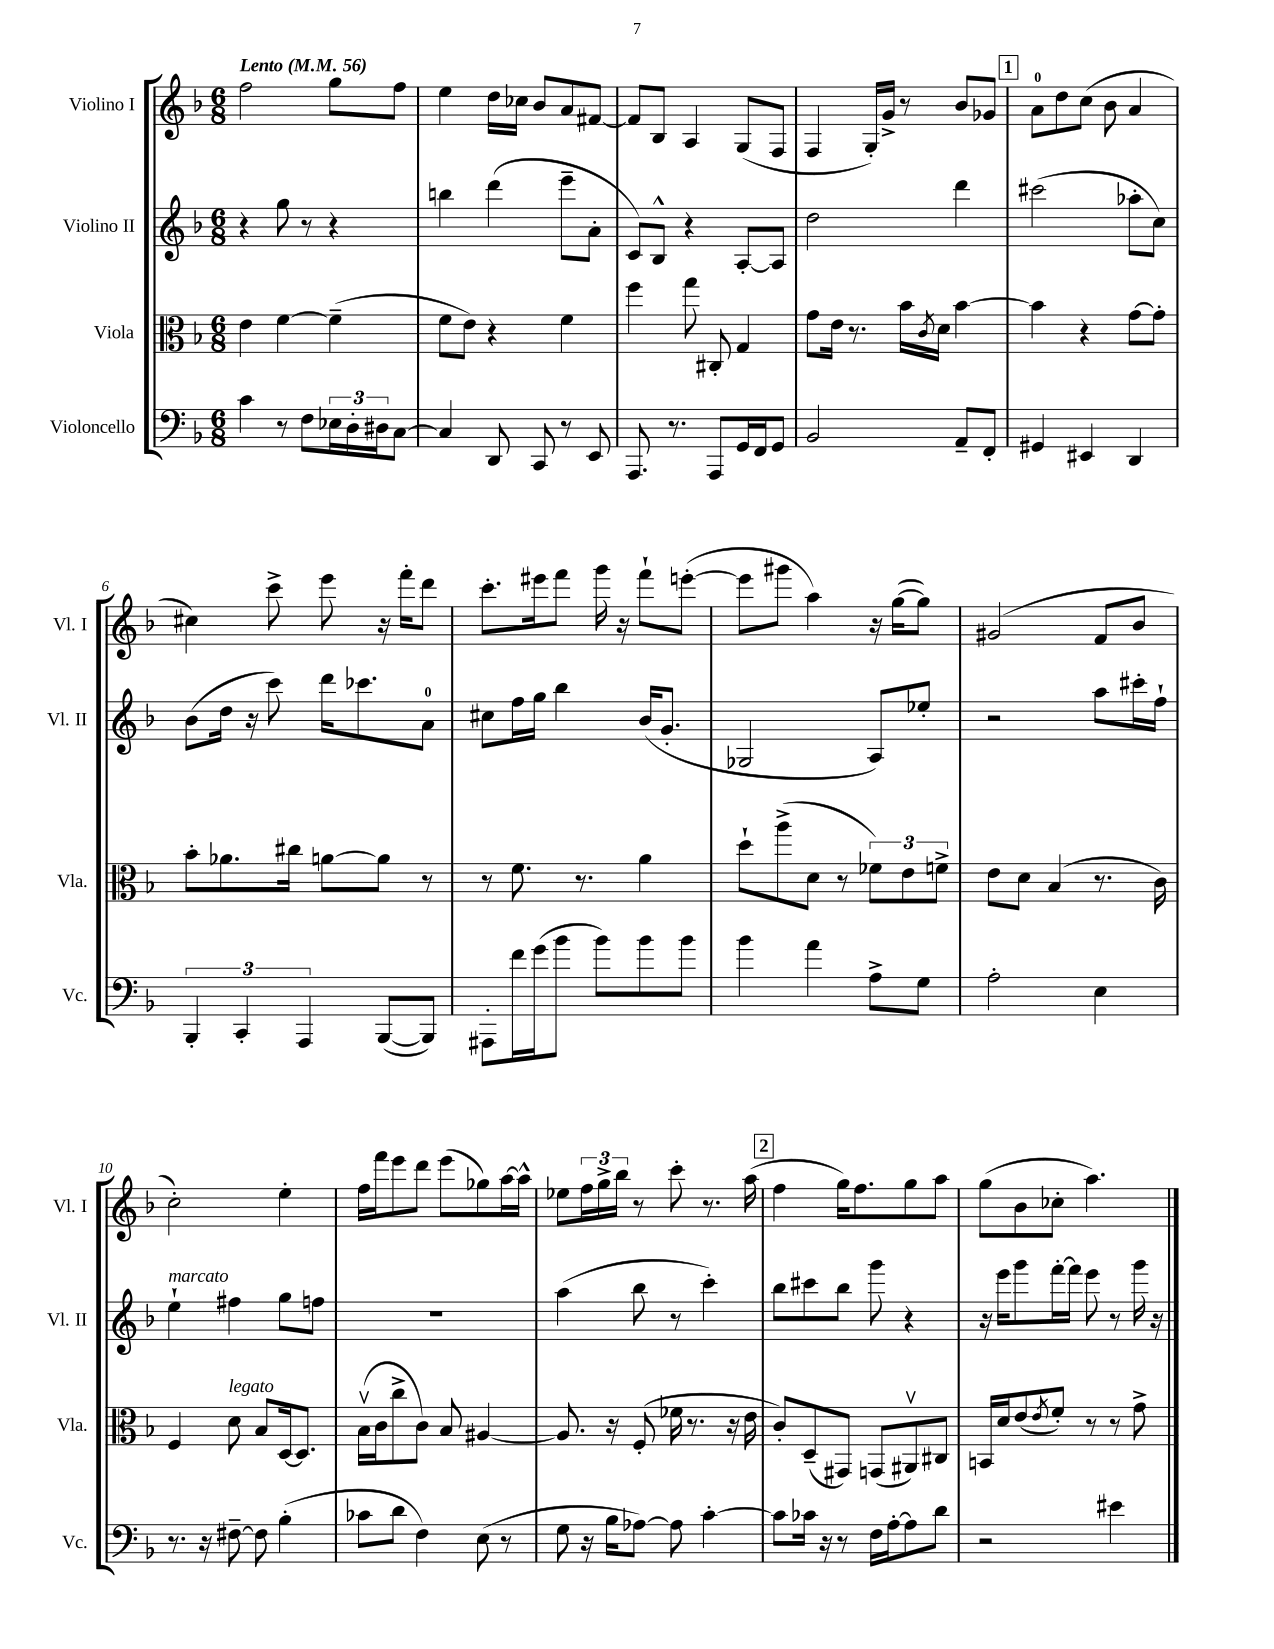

**kern	**kern	**kern	**kern
*staff4	*staff3	*staff2	*staff1
*clefF4	*clefC3	*clefG2	*clefG2
*k[b-]	*k[b-]	*k[b-]	*k[b-]
*M6/8	*M6/8	*M6/8	*M6/8
*MM56	*MM56	*MM56	*MM56
4c\	4e\	4r	2ff\
8r	[4f\	8gg\	.
8F\L	.	8r	.
24E-\L	(4f~\]	4r	8gg\L
24D'\	.	.	.
24D#\J	.	.	.
[8C\J	.	.	8ff\J
=	=	=	=
4C/]	8f\L	4bb\	4ee\
.	8e\J)	.	.
8DD/	4r	(4ddd\	16dd\LL
.	.	.	16cc-\JJ
8CC/	.	.	8b-/L
8r	4f\	8eee~\L	8a/
8EE/	.	8a'\J	[8f#/J
=	=	=	=
8.AAA/	4ff\	8c/L)	8f#/]L
.	.	8B-^^/J	8B-/J
8.r	.	.	.
.	8gg\	4r	4A/
8AAA/L	8C#'/	.	.
16GG/L	4G/	[8A'/L	(8G/L
16FF/J	.	.	.
8GG/J	.	8A/]J	8F/J
=	=	=	=
2BB-/	8g\L	2dd\	4F/
.	16e\Jk	.	.
.	8.r	.	.
.	.	.	16G'/LL)
.	.	.	16g^/JJ
.	16b-\LL	.	8r
.	8qc/	.	.
.	16d\JJ	.	.
8AA~/L	[4b-\	4ddd\	8b-/L
8FF'/J	.	.	8g-/J
=	=	=	=
4GG#/	4b-\]	(2ccc#\	8a\L
.	.	.	8dd\
4EE#/	4r	.	(8cc\J
.	.	.	8b-\
4DD/	[8g\L	8aa-'\L	4a/
.	8g'\]J	8cc\J)	.
=	=	=	=
6BBB-'/	8b-'\L	(8b-\L	4cc#\)
.	8.a-\	16dd\Jk	.
6CC'/	.	.	.
.	.	16r	.
.	.	8ccc\)	8ccc^\
.	16cc#\Jk	.	.
6AAA/	.	.	.
.	[8a\L	16ddd\LK	8eee\
.	.	8.ccc-\	.
([8BBB-/L	8a\]J	.	16r
.	.	.	16fff'\LK
8BBB-/]J)	8r	8a\J	8ddd\J
=	=	=	=
8AAA#'\L	8r	8cc#\L	8.ccc'\L
16f\L	8.f\	16ff\L	.
(16g\J	.	16gg\JJ	16eee#\k
8b-\J	.	4bb-\	8fff\J
.	8.r	.	.
8b-\L)	.	.	16ggg\
.	.	.	16r
8b-\	4a\	(16b-/LK	8fff`\L
.	.	8.g'/J	.
8b-\J	.	.	([8eee'\J
=	=	=	=
4b-\	8dd`\L	2G-/	8eee\]L
.	(8aa^\	.	8ggg#\J
4a\	8d\J	.	4aa\)
.	8r	.	.
8A^\L	12f-\L)	8A/L)	16r
.	.	.	([16gg\LK
.	12e\	.	.
8G\J	.	8ee-'/J	8gg\]J)
.	12f^\J	.	.
=	=	=	=
2A'\	8e\L	2r	(2g#/
.	8d\J	.	.
.	(4B-/	.	.
4E\	8.r	8aa\L	8f/L
.	.	16ccc#'\L	8b-/J
.	16c\)	16ff`\JJ	.
=	=	=	=
8.r	4F/	4ee`\	2cc'\)
16r	.	.	.
[8F#~\	8d\	4ff#\	.
8F#\]	8B-/L	.	.
(4B-'\	[16D/k	8gg\L	4ee'\
.	8.D/]J	.	.
.	.	8ff\J	.
=	=	=	=
8c-\L	(16B-v\LL	2.r	16ff\LL
.	16c\J	.	16fff\J
8d\J	8cc^\	.	8eee\
4F\)	8c\J)	.	8ddd\J
.	8B-/	.	(8eee\L
(8E\	[4A#/	.	8gg-\)
8r	.	.	[16aa\L
.	.	.	16aa^^\]JJ
=	=	=	=
8G\	8.A#/]	(4aa\	8ee-\L
16r	.	.	24ff\L
.	.	.	24gg^\
16B-\LK	16r	.	.
.	.	.	24bb-\JJ
[8A-\J)	(8F'/	8bb-\	8r
8A-\]	16f-\	8r	8ccc'\
.	8.r	.	.
[4c'\	.	4ccc'\)	8.r
.	16r	.	.
.	16e\	.	(16aa\
=	=	=	=
8c\]L	8c'/L)	8bb-\L	4ff\
16c-\Jk	(8D~/	8ccc#\	.
16r	.	.	.
8r	8GG#/J)	8bb-\J	16gg\LK)
.	.	.	8.ff\
16F\LL	(8GG/L	8ggg\	.
[16A'\J	.	.	.
8A\]	8AA#v/)	4r	8gg\
8d\J	8C#/J	.	8aa\J
=	=	=	=
2r	16BB/LL	16r	(8gg\L
.	16d/J	16eee\LK	.
.	(8e/	8ggg\	8b-\
.	8qe/	.	.
.	8f'/J)	[16fff'\L	8cc-'\J
.	.	16fff\]JJ	.
.	8r	8eee\	4.aa\)
4e#\	8r	8r	.
.	8g^\	16ggg\	.
.	.	16r	.
==	==	==	==
*-	*-	*-	*-
